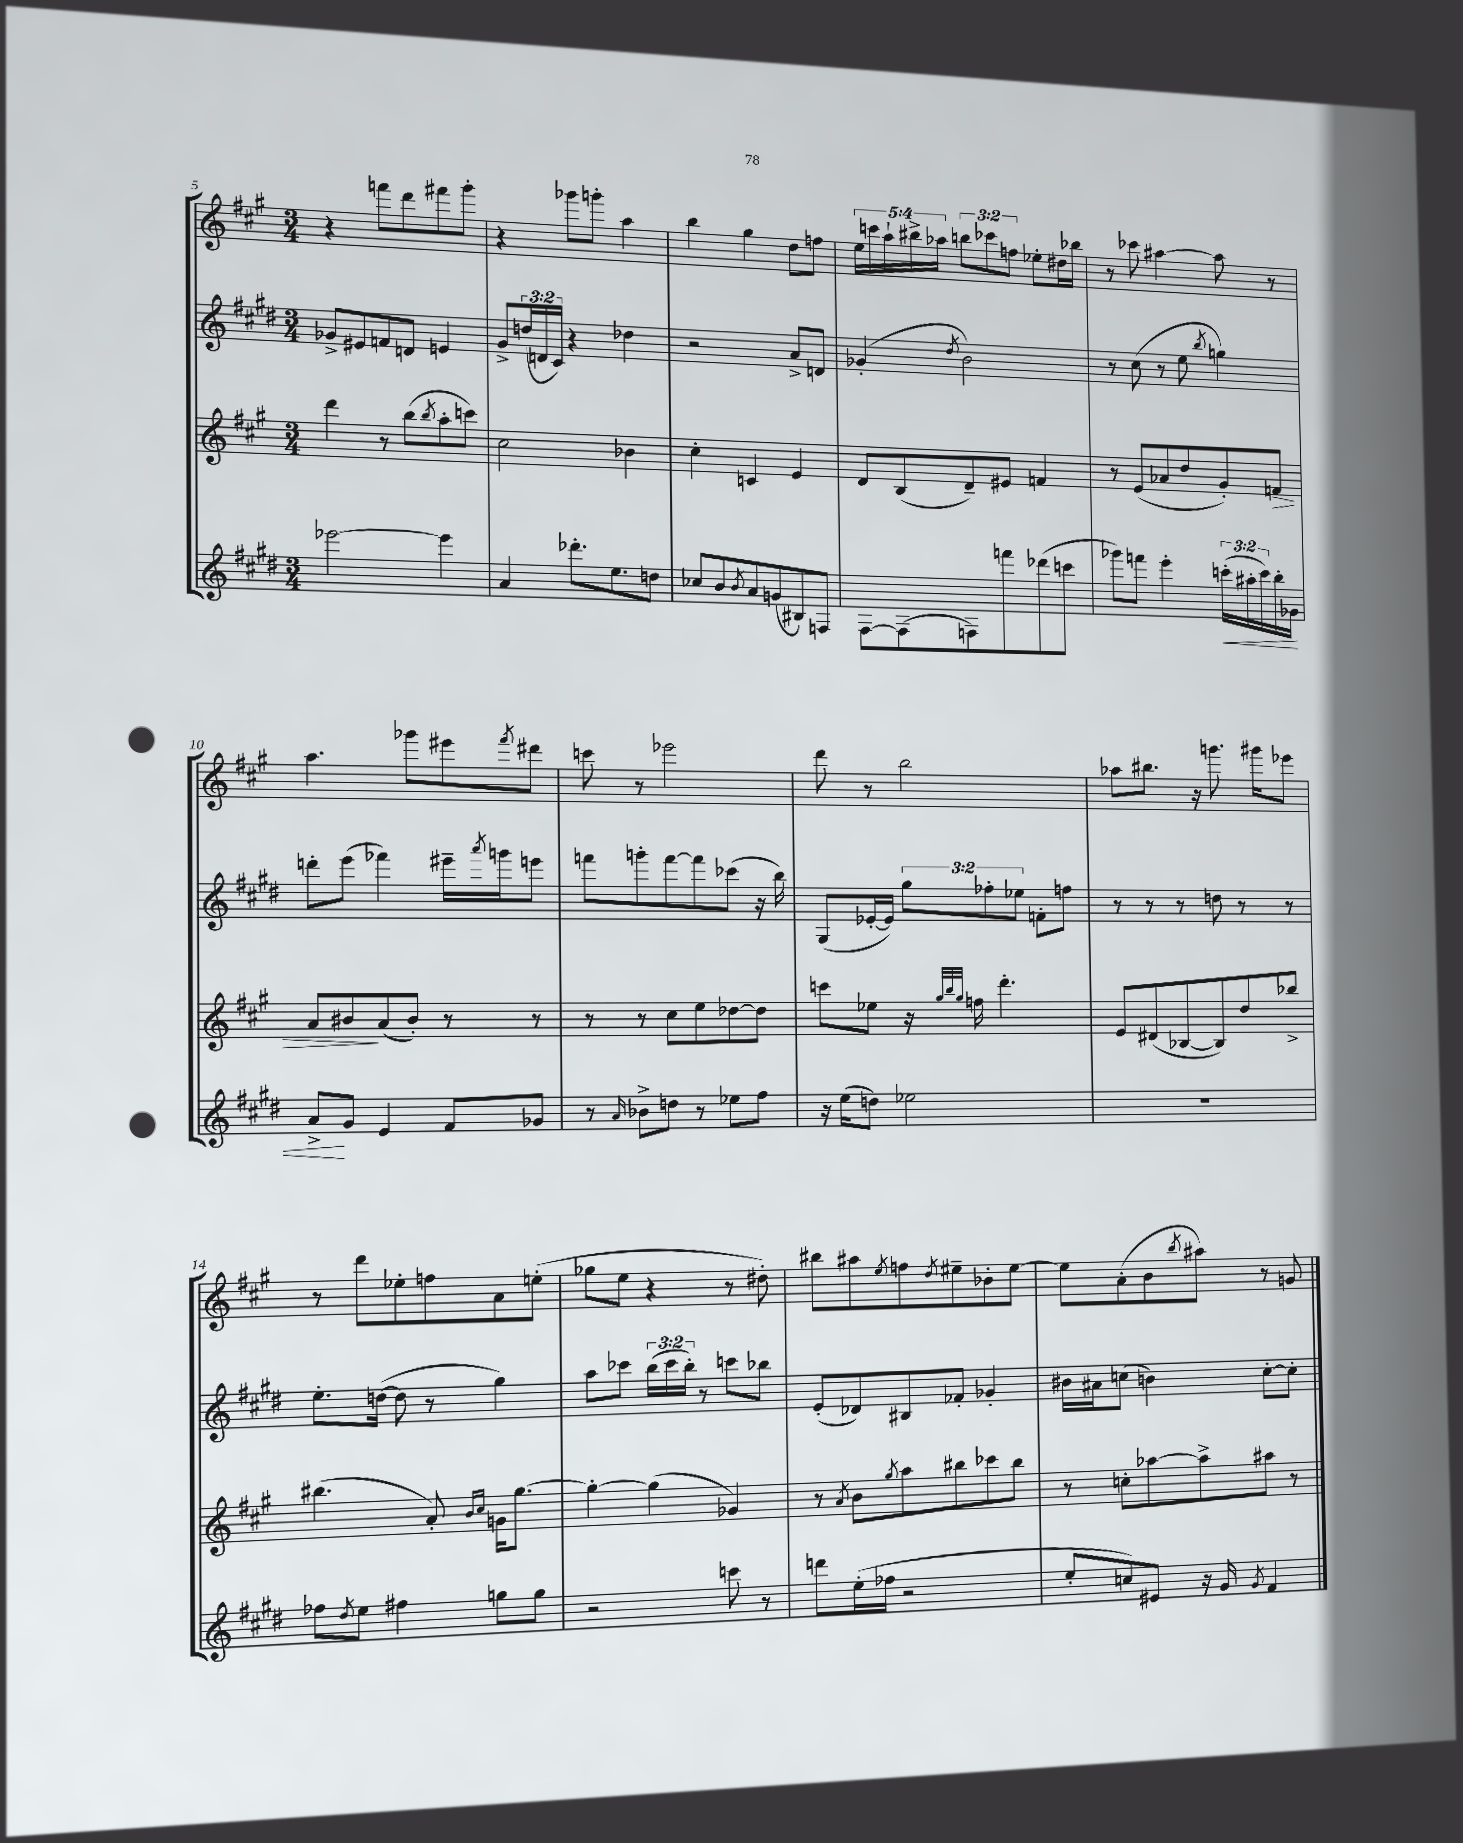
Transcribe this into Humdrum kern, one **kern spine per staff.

**kern	**kern	**kern	**kern
*staff4	*staff3	*staff2	*staff1
*clefG2	*clefG2	*clefG2	*clefG2
*k[f#c#g#d#]	*k[f#c#g#]	*k[f#c#g#d#]	*k[f#c#g#]
*M3/4	*M3/4	*M3/4	*M3/4
[2eee-\	4ddd\	8g-^/L	4r
.	.	8e#/	.
.	8r	8f/	8fff\L
.	(8bb\L	8d/J	8ddd\
.	8qbb/	.	.
4eee-\]	8aa'\	4e/	8fff#\
.	8ccc\J)	.	8ggg#'\J
=	=	=	=
4a/	2cc#\	8g#^/L	4r
.	.	(24dd/L	.
.	.	24d/	.
.	.	24c#/JJ)	.
8.ddd-'\L	.	4r	8ggg-\L
.	.	.	8ggg'\J
8.ee\	.	.	.
.	4b-\	4dd-\	4aa\
8dd\J	.	.	.
=	=	=	=
8cc-/L	4cc#'\	2r	4bb\
8b/	.	.	.
8qb/	.	.	.
8a/	4c/	.	4gg#\
(8g/	.	.	.
8B#/)	4e/	8a^/L	8dd\L
8F/J	.	8d/J	8ff\J
=	=	=	=
[8F#\L	8d/L	(4g-'/	20ee\LL
.	.	.	20ccc\
.	.	.	20aa`\
(8F#\]	(8B/	.	.
.	.	.	20bb#^\
.	.	.	20aa-\JJ
.	.	8qdd#/	.
8F\)	8d~/)	2b\)	12bb\L
.	.	.	12ccc-\
8fff\	8e#/J	.	.
.	.	.	12ff\J
(8ddd-\	4f/	.	8ee-'\L
8ccc\J	.	.	16dd#\L
.	.	.	16bb-\JJ
=	=	=	=
8ggg-\L)	8r	8r	8r
8fff\J	(8e/L	(8cc#\	8ccc-\
4eee'\	8a-/	8r	[4aa#\
.	8dd/	8ee\	.
.	.	8qbb/	.
(24ccc'\LL	8g#'/)	4gg\)	8aa#\]
24aa#'\	.	.	.
24ccc\)	.	.	.
16bb'\	8f/J	.	8r
16g-\JJ	.	.	.
=	=	=	=
8a^/L	8a/L	8ddd'\L	4.aa\
8g#/J	8b#/	(8eee\J	.
4e/	(8a/	4fff-\)	.
.	8b#'/J)	.	8ggg-\L
8f#/L	8r	16eee#~\LL	8eee#\
.	.	8qaaa/	.
.	.	16ggg\J	.
.	.	.	8qfff#/
8g-/J	8r	8eee\J	8ddd#\J
=	=	=	=
8r	8r	8fff\L	8ccc\
16qqa/	.	.	.
8b-^\L	8r	8ggg'\	8r
8dd\J	8cc#\L	[8fff\	2eee-\
8r	8ee\	8fff\]	.
8ee-\L	[8dd-\	(8ccc-\J	.
8ff#\J	8dd-\]J	16r	.
.	.	16bb\)	.
=	=	=	=
16r	8ccc\L	(8G#/L	8ddd\
(16ee\LK	.	.	.
8dd\J)	8ee-\J	[16e-'/L	8r
.	.	16e-/]JJ)	.
2ee-\	16r	12gg#\L	2bb\
.	32qqgg#/LLL	.	.
.	32qqbb/	.	.
.	32qqgg#/JJJ	.	.
.	16ff\	.	.
.	.	12ff-'\	.
.	4.ddd'\	.	.
.	.	12ee-\J	.
.	.	8f'\L	.
.	.	8ff\J	.
=	=	=	=
2.r	8e/L	8r	8aa-\L
.	(8d#/	8r	8.bb#\J
.	[8B-/	8r	.
.	.	.	16r
.	8B-/])	8dd\	8.ggg\
.	8dd/	8r	.
.	.	.	16ggg#\LK
.	8bb-^/J	8r	8eee-\J
=	=	=	=
8ff-\L	(4.bb#\	8.ee'\L	8r
8qdd#/	.	.	.
8ee\J	.	.	8ddd\L
.	.	([16dd\Jk	.
4ff#\	.	8dd\]	8ee-'\
.	8a'/)	8r	8ff\
.	16qqb/LL	.	.
.	16qqcc#/JJ	.	.
8gg\L	16g\LK	4gg#\)	8a\
.	[8.gg#\J	.	.
8gg\J	.	.	(8ee'\J
=	=	=	=
2r	4gg#'\_	8aa\L	8gg-\L
.	.	8ccc-\J	8ee\J
.	(4gg#\]	(24bb\LL	4r
.	.	24ccc-\	.
.	.	24bb'\JJ)	.
.	.	8r	.
8ccc\	4g-/)	8ccc\L	8r
8r	.	8bb-\J	8dd#'\)
=	=	=	=
8ddd\L	8r	(8e'/L	8bb#\L
.	8qa/	.	.
(16ee'\L	8b\L	8d-/)	8aa#\
16ff-\JJ	.	.	.
.	8qgg#/	.	8qee/
2r	8aa\	8B#/	8ff\
.	.	.	8qdd/
.	8bb#\	8f-'/J	8ee#~\
.	8ccc-\	4g-'/	8b-'\
.	8bb#\J	.	[8ee#\J
=	=	=	=
8ee'/L	8r	16b#\LL	8ee#\]L
.	.	16a#\J	.
8cc/)	8cc'\L	(8cc\J	(8a'\
8e#/J	[8aa-\	4b\)	8b\
.	.	.	8qbb/
16r	8aa-^\]	.	8aa#\J)
16g#/	.	.	.
8qg#/	.	.	.
4f#/	8aa#\J	[8cc'\L	8r
.	8r	8cc'\]J	8g/
==	==	==	==
*-	*-	*-	*-
